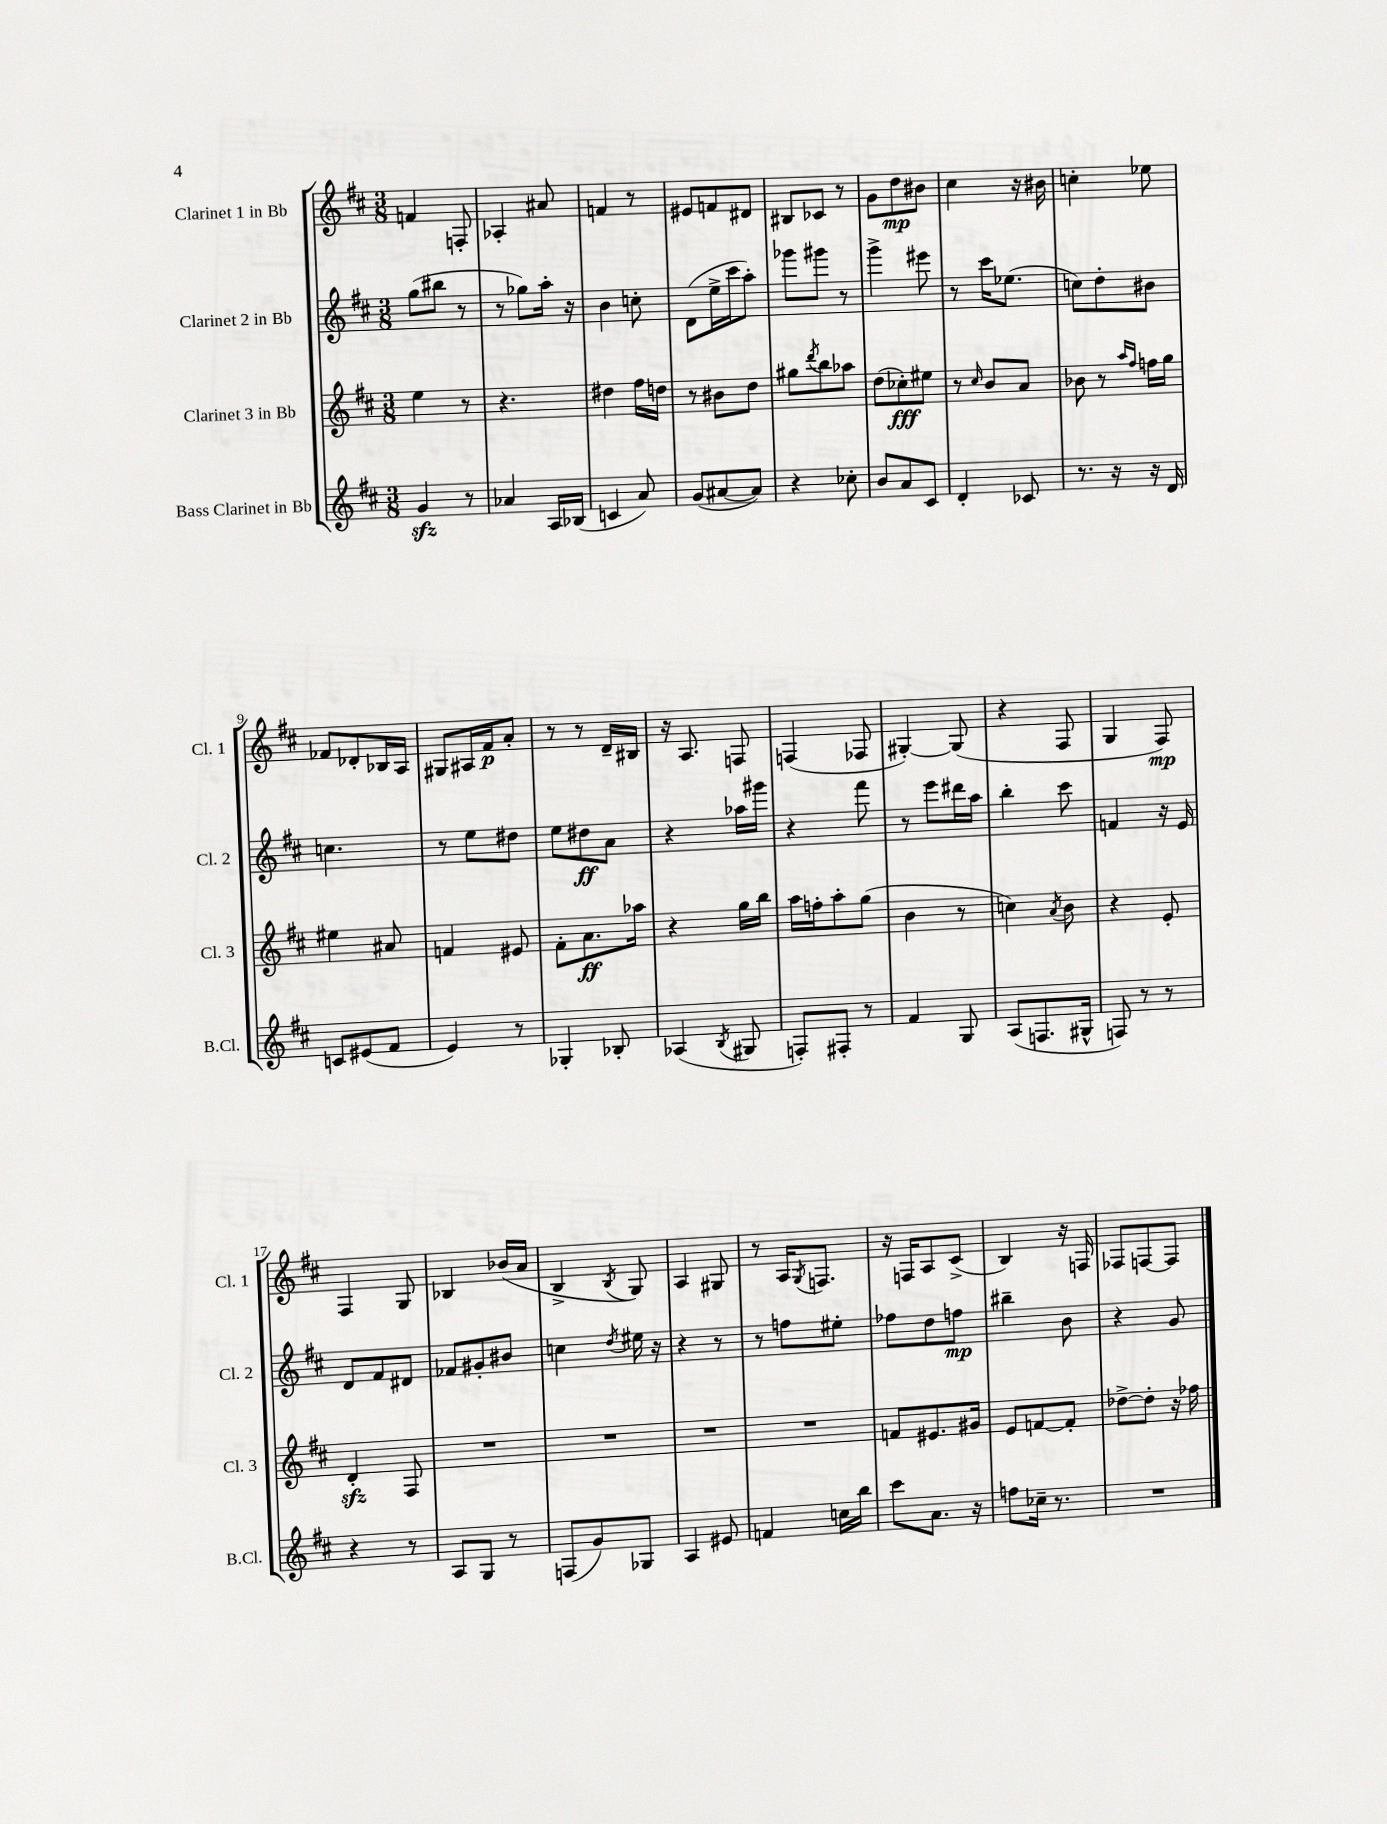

**kern	**kern	**kern	**kern
*staff4	*staff3	*staff2	*staff1
*clefG2	*clefG2	*clefG2	*clefG2
*k[f#c#]	*k[f#c#]	*k[f#c#]	*k[f#c#]
*M3/8	*M3/8	*M3/8	*M3/8
4g/	4ee\	(8gg\L	4f/
.	.	8bb#\J	.
8r	8r	8r	8F'/
=	=	=	=
4a-/	4.r	8r	4A-'/
.	.	8gg-\L)	.
16A/LL	.	16aa'\Jk	8a#/
(16B-/JJ	.	16r	.
=	=	=	=
4c/	4dd#\	4b\	4f/
8a/)	16ff#\LL	8cc'\	8r
.	16dd\JJ	.	.
=	=	=	=
(8g/L	8r	(8d\L	8e#/L
[8a#/	8b#\L	16ee^\L	8f/
.	.	16ccc#\J	.
8a#/]J)	8dd\J	8aa'\J)	8d#/J
=	=	=	=
4r	8gg#\L	8ggg-\L	8B#/L
.	8qddd/	.	.
.	8bb\	8ggg#\J	8c-/J
8cc-'\	8aa-\J	8r	8r
=	=	=	=
8b/L	(8dd\L	4ggg^\	8g\L
8a/	8cc-'\)	.	8dd\
8c#/J	8ee#\J	8eee#\	8b#\J
=	=	=	=
4d'/	8r	8r	4cc#\
.	16qqcc#/	.	.
.	8b/L	16ccc#\LK	.
.	.	(8.ee-\J	.
8c-/	8a/J	.	16r
.	.	.	16b#\
=	=	=	=
8.r	8b-\	8cc\L)	4cc'\
.	8r	8dd'\	.
16r	.	.	.
.	16qqaa/LL	.	.
.	16qqff#/JJ	.	.
16r	16ff\LL	8b#\J	8ee-\
16d/	16gg\JJ	.	.
=	=	=	=
8c/L	4ee#\	4.cc\	8f-/L
(8e#/	.	.	8d-'/
8f#/J	8a#/	.	16B-/L
.	.	.	16A/JJ
=	=	=	=
4e/)	4f/	8r	8G#/L
.	.	8ee\L	16A#/L
.	.	.	16f#/J
8r	8e#/	8dd#\J	8a'/J
=	=	=	=
4G-'/	8f#'\L	8ee\L	8r
.	8.a\	8dd#\	8r
8B-'/	.	8a\J	16d~/LL
.	16aa-\Jk	.	16B#/JJ
=	=	=	=
(4A-/	4r	4r	16r
.	.	.	8.A/
8qB/	.	.	.
8G#/	16gg\LL	16aa-\LL	8F/
.	16bb\JJ	16ggg#\JJ	.
=	=	=	=
8F'/L)	16aa\LL	4r	(4F/
.	16ff'\J	.	.
8F#'/J	8aa'\	.	.
8r	(8gg\J	8fff#\	8F-/
=	=	=	=
4f#/	4b\	8r	[4G#'/)
.	.	8eee\L	.
8G/	8r	16ddd#\L	(8G#/]
.	.	16aa\JJ	.
=	=	=	=
(8A/L	4cc\)	4bb'\	4r
8.F/	.	.	.
.	8qa/	.	.
.	8b\	8ccc#\	8F#/
16G#^^/Jk	.	.	.
=	=	=	=
8F/)	4r	4f/	4G/
8r	.	.	.
8r	8e'/	16r	8F#/)
.	.	16e/	.
=	=	=	=
4r	4d'/	8d/L	4F#/
.	.	8f#/	.
8r	8F#/	8d#/J	8G/
=	=	=	=
8A/L	4.r	8f-/L	4B-/
8G/J	.	8g#'/	.
8r	.	8b#/J	(16b-/LL
.	.	.	16a/JJ
=	=	=	=
(8F/L	4.r	4cc\	4B^/
8g/)	.	.	.
.	.	8qdd/	8qB/
8G-/J	.	16ee#\	8G/)
.	.	16r	.
=	=	=	=
4A/	4.r	4r	4A/
8e#/	.	8r	8G#/
=	=	=	=
4f/	4.r	8r	8r
.	.	8ff\L	16A/LK
.	.	.	8qG/
.	.	.	8.F/J
16cc\LL	.	8ee#'\J	.
16bb\JJ	.	.	.
=	=	=	=
8ccc#\L	8f/L	8ff-\L	16r
.	.	.	16F/LK
8.a\J	8.e#/	8dd\	8A/
.	.	8ff\J	(8c#^/J
16r	16g#/Jk	.	.
=	=	=	=
8ff\L	8e/L	4bb#~\	4B/)
16cc-~\Jk	[8f/	.	.
8.r	.	.	.
.	8f'/]J	8b\	16r
.	.	.	16F/
=	=	=	=
4.r	[8dd-^\L	4r	8F-/L
.	8dd-'\]J	.	[8F/
.	16r	8g/	8F/]J
.	16ff-\	.	.
==	==	==	==
*-	*-	*-	*-
